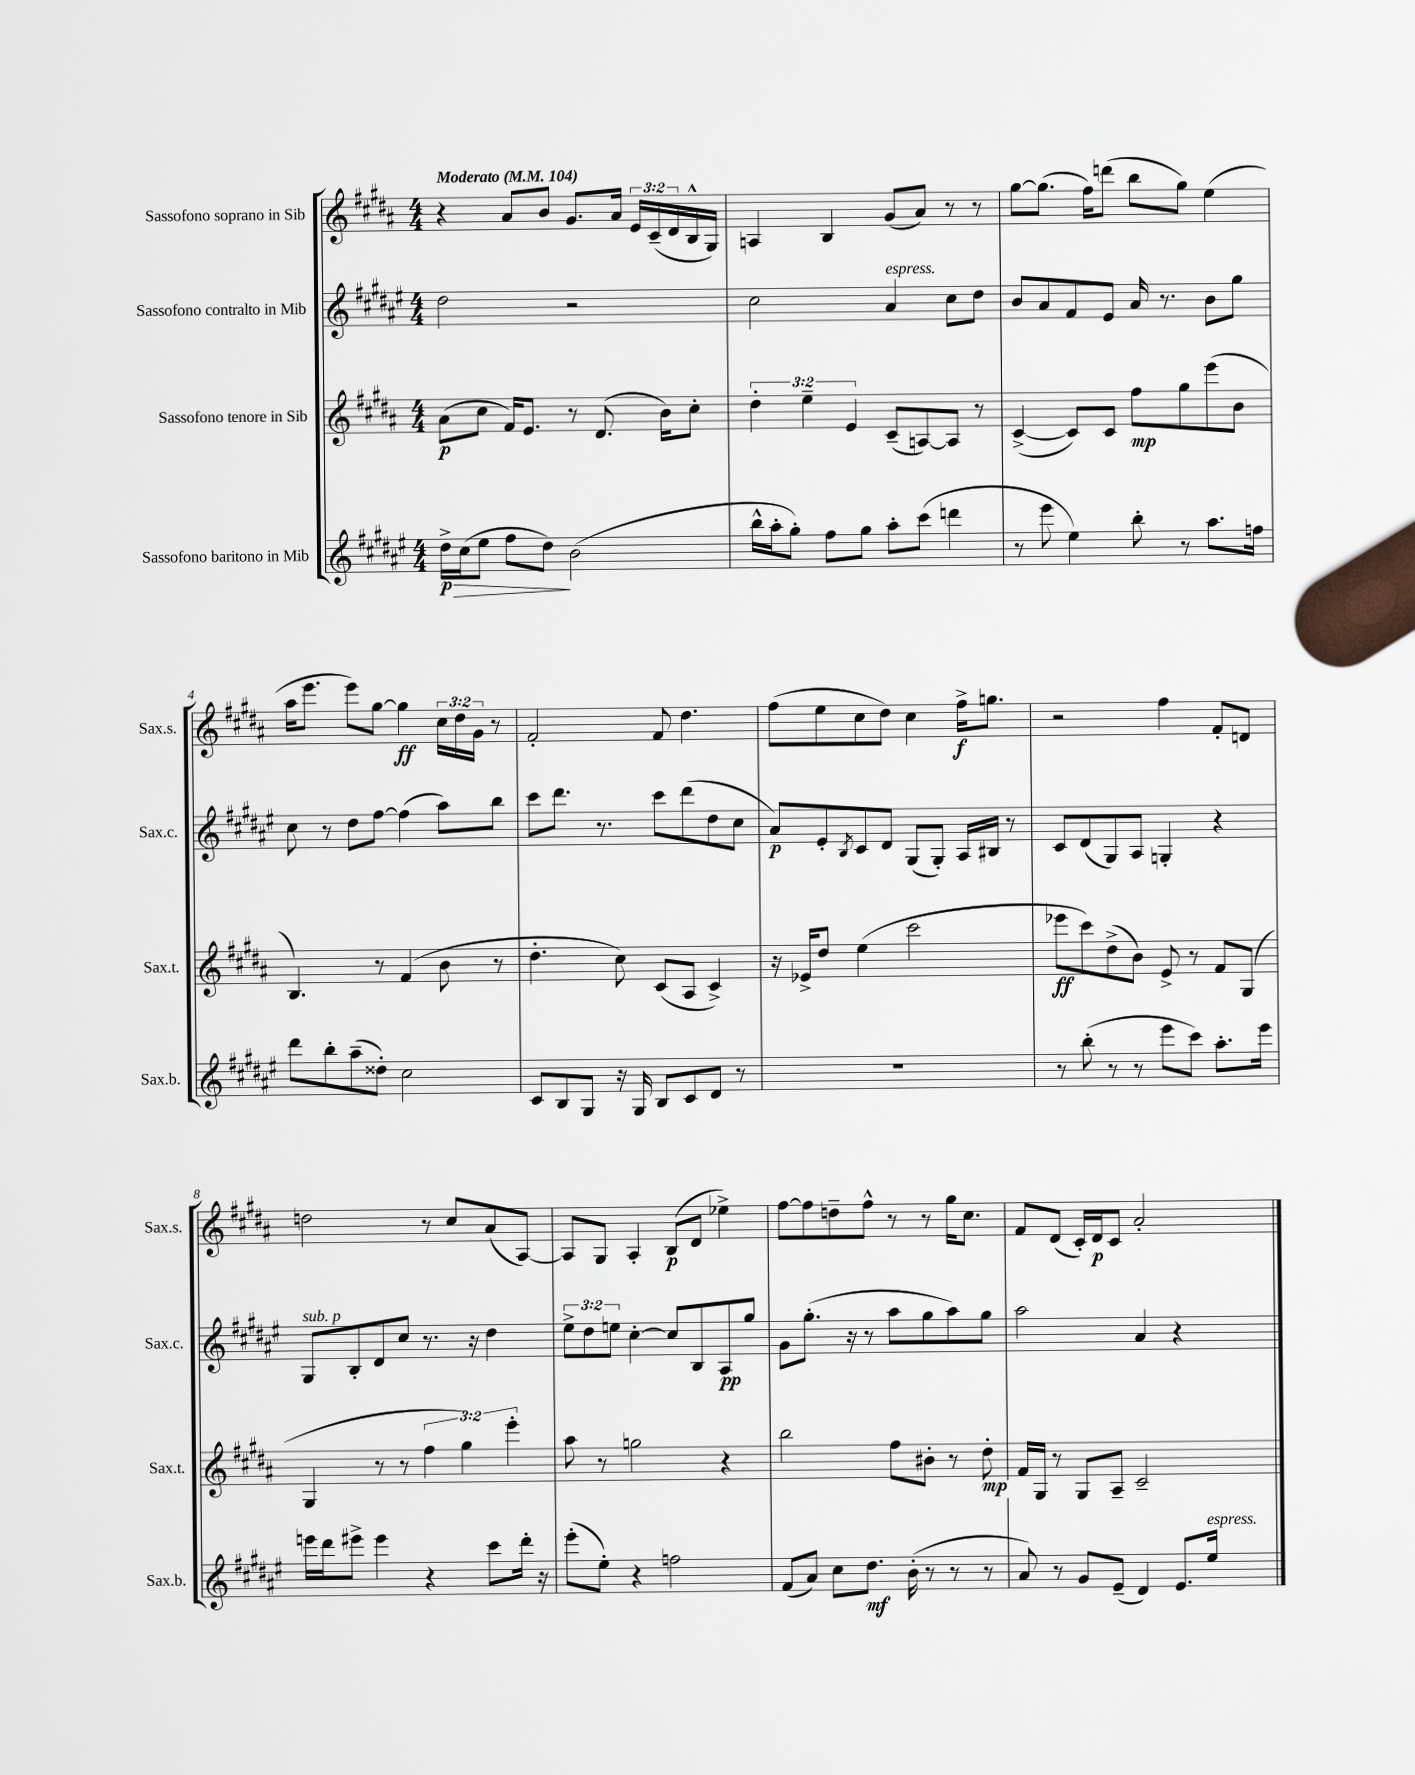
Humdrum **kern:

**kern	**kern	**kern	**kern
*staff4	*staff3	*staff2	*staff1
*clefG2	*clefG2	*clefG2	*clefG2
*k[f#c#g#d#a#e#]	*k[f#c#g#d#a#]	*k[f#c#g#d#a#e#]	*k[f#c#g#d#a#]
*M4/4	*M4/4	*M4/4	*M4/4
*MM104	*MM104	*MM104	*MM104
16dd#^\LL	(8a#\L	2dd#\	4r
(16cc#\J	.	.	.
8ee#\J	8cc#\J	.	.
8ff#\L	16f#/LK)	.	8a#/L
.	8.e/J	.	.
8dd#\J)	.	.	8b/J
(2b\	8r	2r	8.g#/L
.	(8.d#/	.	.
.	.	.	16a#/Jk
.	.	.	24e/LL
.	.	.	(24c#~/
.	16b\LK)	.	.
.	.	.	24d#/
.	8cc#'\J	.	16B^^/
.	.	.	16G#/JJ)
=	=	=	=
16bb^^\LL	6dd#'\	2cc#\	4A/
16aa#'\J	.	.	.
8gg#'\J)	.	.	.
.	6ee~\	.	.
8ff#\L	.	.	4B/
.	6e/	.	.
8gg#\J	.	.	.
8aa#'\L	(8c#~/L	4a#/	(8g#/L
(8ccc#\J	[8A/)	.	8a#/J)
4ddd\	8A/]J	8cc#\L	8r
.	8r	8dd#\J	8r
=	=	=	=
8r	([4c#^/	8b/L	[8gg#\L
8eee#\	.	8a#/	(8.gg#\]J
4ee#\)	8c#/]L)	8f#/	.
.	.	.	16ff#\LK)
.	8c#/J	8e#/J	(8ddd\J
8bb'\	8ff#\L	16a#/	8bb\L
.	.	8.r	.
8r	8gg#\	.	8gg#\J)
8.aa#\L	(8eee\	8b\L	(4ee\
.	8b\J	8gg#\J	.
16ff\Jk	.	.	.
=	=	=	=
8ddd#\L	4.B/)	8cc#\	16aa#\LK
.	.	.	8.eee\J
8bb'\	.	8r	.
(8aa#~\	.	8dd#\L	8eee\L)
8dd##'\J)	8r	[8ff#\J	[8gg#\J
2cc#\	(4f#/	(4ff#\]	4gg#\]
.	8b\	8aa#\L)	24cc#\LL
.	.	.	24dd#\
.	.	.	24g#\JJ
.	8r	8bb\J	8r
=	=	=	=
8c#/L	4.dd#'\	8ccc#\L	2f#'/
8B/	.	8.ddd#\J	.
8G#/J	.	.	.
.	.	8.r	.
16r	8cc#\)	.	.
16G#/	.	.	.
8B/L	(8c#/L	8ccc#\L	8f#/
8c#/	8A#/J	(8ddd#\	4.dd#\
8d#/J	4c#^/)	8dd#\	.
8r	.	8cc#\J	.
=	=	=	=
1r	16r	8a#/L)	(8ff#\L
.	16e-^/LK	.	.
.	8dd#/J	8e#'/	8ee\
.	.	8qB/	.
.	(4ee\	8c#/	8cc#\
.	.	8d#/J	8dd#\J)
.	2ccc#\	(8G#/L	4cc#\
.	.	8G#'/J)	.
.	.	16A#/LL	16ff#^\LK
.	.	16B#/JJ	8.gg\J
.	.	8r	.
=	=	=	=
8r	8eee-\L	8c#/L	2r
(8bb'\	8ccc#\)	(8d#/	.
8r	(8dd#^\	8G#/)	.
8r	8b\J)	8A#/J	.
8eee#\L	8e^/	4G'/	4ff#\
8ccc#\J)	8r	.	.
8.aa#'\L	8f#/L	4r	8f#'/L
.	(8G#/J	.	8d/J
16eee#\Jk	.	.	.
=	=	=	=
16eee\LL	4G#/	8G#/L	2dd\
16ddd#\J	.	.	.
8eee#^\J	.	8B'/	.
4eee#\	8r	8d#/	.
.	8r	8cc#/J	.
4r	6ff#\	8.r	8r
.	.	.	8cc#/L
.	6gg#\)	.	.
.	.	16r	.
8ccc#\L	.	4dd#\	(8a#/
.	6eee'\	.	.
16ddd#'\Jk	.	.	[8A#/J)
16r	.	.	.
=	=	=	=
(8eee#'\L	8aa#\	12ee#^\L	8A#/]L
.	.	12dd#\	.
8ee#'\J)	8r	.	8G#/J
.	.	12ee\J	.
4r	2gg\	[4cc#'\	4A#'/
2ff\	.	8cc#/]L	(8B/L
.	.	8B/	8d#/J
.	4r	8A#/	4ee-^\)
.	.	8gg#/J	.
=	=	=	=
(8f#/L	2bb\	8g#\L	[8ff#\L
8a#/J)	.	(8.gg#'\J	8ff#\]
8cc#\L	.	.	8dd~\
.	.	16r	.
8.dd#\J	.	8r	8ff#^^\J
.	8ff#\L	8aa#\L	8r
(16b'\	.	.	.
8r	8b#'\J	8gg#\	8r
8r	8r	8aa#\)	16gg#\LK
.	.	.	8.cc#\J
8r	8dd#'\	8gg#\J	.
=	=	=	=
8a#/)	16f#/LL	2aa#\	8f#/L
.	16G#/JJ	.	.
8r	8r	.	(8d#/J
8g#/L	8G#/L	.	16c#'/LL)
.	.	.	16d#/J
(8e#~/J	8A#~/J	.	8c#/J
4d#/)	2c#~/	4a#/	2a#'/
8.e#/L	.	4r	.
16ee#/Jk	.	.	.
==	==	==	==
*-	*-	*-	*-
